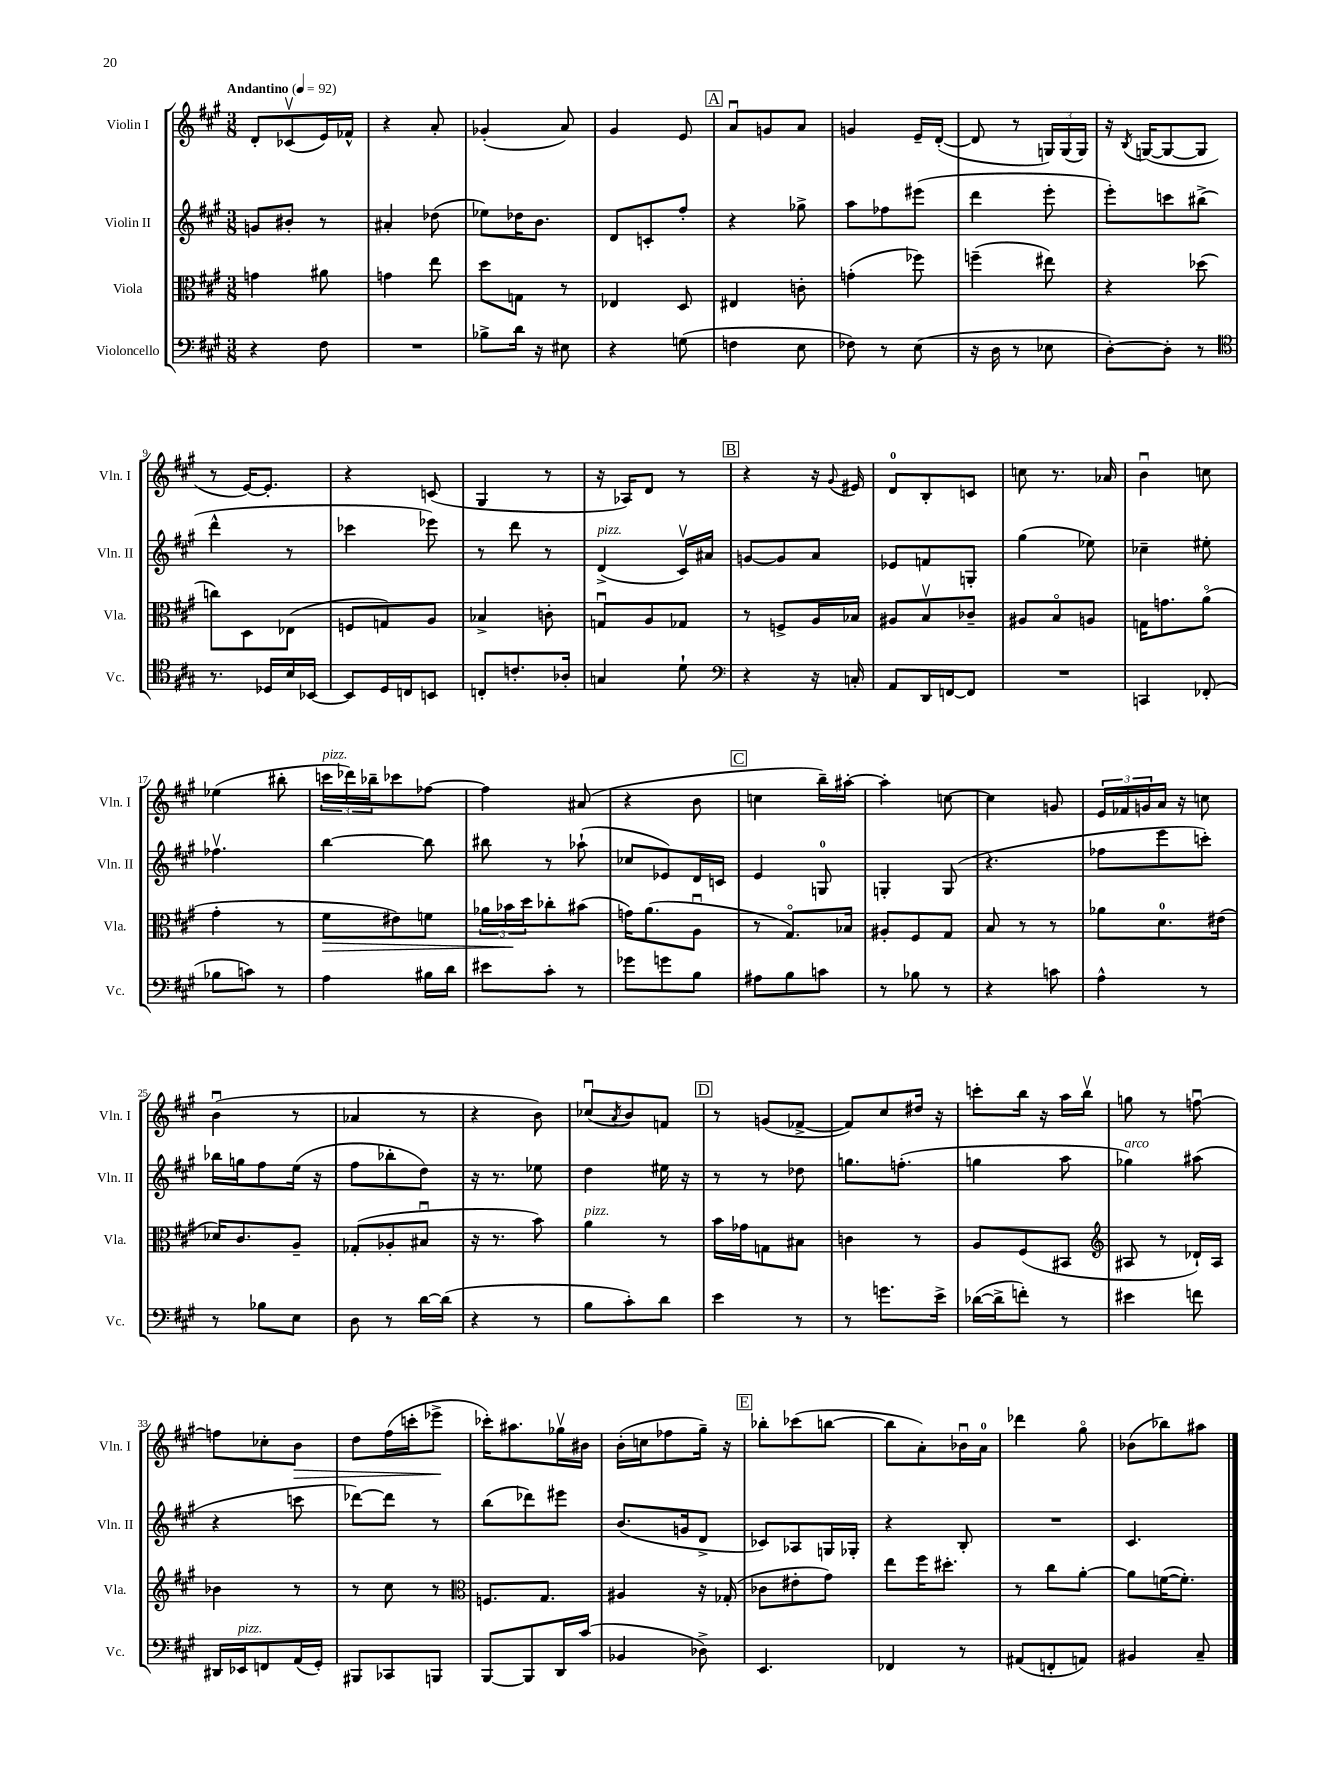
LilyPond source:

<<
\new StaffGroup <<
\new Staff = "s0" \with { instrumentName = "Violin I" shortInstrumentName = "Vln. I" } {
    \clef treble \key a \major \numericTimeSignature \time 3/8 \tempo "Andantino" 4 = 92
    d'8-. ces'8\upbow( e'16) fes'16-^ |
    r4 a'8-. |
    ges'4-.( a'8) |
    gis'4 e'8 |
    \mark \markup { \box "A" } a'8\downbow g'8 a'8 |
    g'4 e'16-- d'16~-.( |
    d'8 r8 \tuplet 3/2 { g16) g16( g16) } |
    r16 \acciaccatura { b8 } g16~( g8~ g8 |
    r8 e'16~) e'8.-. |
    r4 c'8( |
    gis4 r8 |
    r16 aes16) d'8 r8 |
    \mark \markup { \box "B" } r4 r16 \appoggiatura { gis'8 } eis'16 |
    d'8-0 b8-. c'8 |
    c''8 r8. aes'16 |
    b'4\downbow c''8 |
    ees''4( bis''8-. |
    \tuplet 3/2 { c'''16^\markup { \italic "pizz." } des'''16) bes''16-- } ces'''8 fes''8~ |
    fes''4 ais'8( |
    r4 b'8 |
    \mark \markup { \box "C" } c''4 b''16--) ais''16~-. |
    ais''4-. c''8~ |
    c''4 g'8 |
    \tuplet 3/2 { e'16 fes'16 g'16 } a'16 r16 c''8 |
    b'4\downbow( r8 |
    aes'4 r8 |
    r4 b'8) |
    ces''8\downbow( \acciaccatura { a'8 } b'8) f'8 |
    \mark \markup { \box "D" } r8 g'8( fes'8~-> |
    fes'8) cis''8 dis''16 r16 |
    c'''8-. b''16 r16 a''16 b''16\upbow |
    g''8 r8 f''8~\downbow |
    f''8 ces''8-. b'8\> |
    d''8 fis''16( c'''16-. ees'''8->\! |
    ces'''16-.) ais''8. ges''16\upbow bis'16 |
    b'16-.( c''16 fes''8 gis''16--) r16 |
    \mark \markup { \box "E" } bes''8-. ces'''8( b''8~ |
    b''8 a'8-.) bes'16\downbow a'16-0 |
    des'''4 gis''8\flageolet |
    bes'8( bes''8) ais''8 \bar "|." |
}
\new Staff = "s1" \with { instrumentName = "Violin II" shortInstrumentName = "Vln. II" } {
    \clef treble \key a \major \numericTimeSignature \time 3/8
    g'8 bis'8-. r8 |
    ais'4-. des''8( |
    ees''8) des''16 b'8. |
    d'8 c'8-. fis''8-. |
    \mark \markup { \box "A" } r4 ges''8-> |
    a''8 fes''8 eis'''8( |
    d'''4 e'''8-. |
    e'''8-.) c'''8 bis''8->( |
    d'''4-^ r8 |
    ces'''4 ees'''8) |
    r8 d'''8 r8 |
    d'4->^\markup { \italic "pizz." }( cis'16\upbow) ais'16 |
    \mark \markup { \box "B" } g'8~ g'8 a'8 |
    ees'8 f'8 g8-. |
    gis''4( ees''8) |
    ces''4-- eis''8-. |
    fes''4.\upbow |
    b''4~ b''8 |
    bis''8 r8 aes''8-!( |
    ces''8 ees'8) d'16 c'16 |
    \mark \markup { \box "C" } e'4 g8-0 |
    g4-. g8( |
    r4. |
    fes''8 e'''8 c'''8-.) |
    bes''16 g''16 fis''8 e''16( r16 |
    fis''8 bes''8-. d''8) |
    r16 r8. ees''8 |
    d''4 eis''16 r16 |
    \mark \markup { \box "D" } r8 r8 des''8 |
    g''8. f''8.-.( |
    g''4 a''8 |
    ges''4^\markup { \italic "arco" }) ais''8( |
    r4 c'''8 |
    des'''8~) des'''8 r8 |
    b''8( des'''8) eis'''8 |
    b'8.( g'16 d'8-> |
    \mark \markup { \box "E" } ces'8) aes8 g16 ges16-. |
    r4 b8-. |
    R4. |
    cis'4. \bar "|." |
}
\new Staff = "s2" \with { instrumentName = "Viola" shortInstrumentName = "Vla." } {
    \clef alto \key a \major \numericTimeSignature \time 3/8
    g'4 ais'8 |
    g'4 e''8 |
    d''8 g8 r8 |
    ees4 d8 |
    \mark \markup { \box "A" } eis4 c'8-. |
    g'4-.( fes''8) |
    f''4--( eis''8) |
    r4 des''8( |
    c''8) d8 ees8( |
    f8 g8) a8 |
    bes4-> c'8-. |
    g8\downbow a8 ges8 |
    \mark \markup { \box "B" } r8 f8-> a16 bes16 |
    ais8 b8\upbow ces'8-- |
    ais8 b8\flageolet a8 |
    g16 g'8. a'8\flageolet( |
    gis'4-. r8 |
    fis'8\> eis'8) f'8 |
    \tuplet 3/2 { aes'16 bes'16\! d''16 } ces''8-. bis'8( |
    g'16) a'8.( a8\downbow |
    \mark \markup { \box "C" } r8 gis8.\flageolet) bes16 |
    ais8-. fis8 gis8 |
    b8 r8 r8 |
    aes'8 d'8.-0 eis'16( |
    des'16) cis'8. a8-- |
    ges8-.( aes8-. bis8\downbow |
    r16 r8. b'8) |
    a'4^\markup { \italic "pizz." } r8 |
    \mark \markup { \box "D" } b'16 ges'16 g8 bis8 |
    c'4 r8 |
    a8 fis8( bis,8 |
    \clef treble ais8 r8 des'16-!) ais16 |
    bes'4 r8 |
    r8 cis''8 r8 |
    \clef alto f8. gis8. |
    ais4 r16 ges16-.( |
    \mark \markup { \box "E" } ces'8 eis'8-. gis'8) |
    e''8 fis''16 dis''8.-. |
    r8 cis''8 a'8~-. |
    a'8 f'16~( f'8.-.) \bar "|." |
}
\new Staff = "s3" \with { instrumentName = "Violoncello" shortInstrumentName = "Vc." } {
    \clef bass \key a \major \numericTimeSignature \time 3/8
    r4 fis8 |
    R4. |
    bes8-> d'16 r16 eis8 |
    r4 g8( |
    \mark \markup { \box "A" } f4 e8 |
    fes8) r8 e8( |
    r16 d16 r8 ees8 |
    d8~-.) d8-. r8 |
    \clef tenor r8. des16 b16 bes,16~ |
    bes,8 d16 c16 b,8 |
    c8-. c'8.-. aes16-. |
    g4 d'8-! |
    \mark \markup { \box "B" } \clef bass r4 r16 c16-. |
    a,8 d,16 f,16~ f,8 |
    R4. |
    c,4 fes,8-.( |
    bes8 c'8) r8 |
    a4 bis16 d'16 |
    eis'8 cis'8-. r8 |
    ges'8 g'8 b8 |
    \mark \markup { \box "C" } ais8 b8 c'8 |
    r8 bes8 r8 |
    r4 c'8 |
    a4-^ r8 |
    r8 bes8 e8 |
    d8 r8 d'16~ d'16( |
    r4 r8 |
    b8 cis'8-.) d'8 |
    \mark \markup { \box "D" } e'4 r8 |
    r8 g'8. e'16-> |
    des'16~( des'16-> f'8-.) r8 |
    eis'4 f'8 |
    dis,16 ees,16^\markup { \italic "pizz." } f,8 a,16( gis,16-.) |
    bis,,8 ces,8 b,,8 |
    b,,8~ b,,8 d,16 cis'16( |
    bes,4 des8->) |
    \mark \markup { \box "E" } e,4. |
    fes,4 r8 |
    ais,8( f,8-. a,8) |
    bis,4 cis8-- \bar "|." |
}
>>
>>
